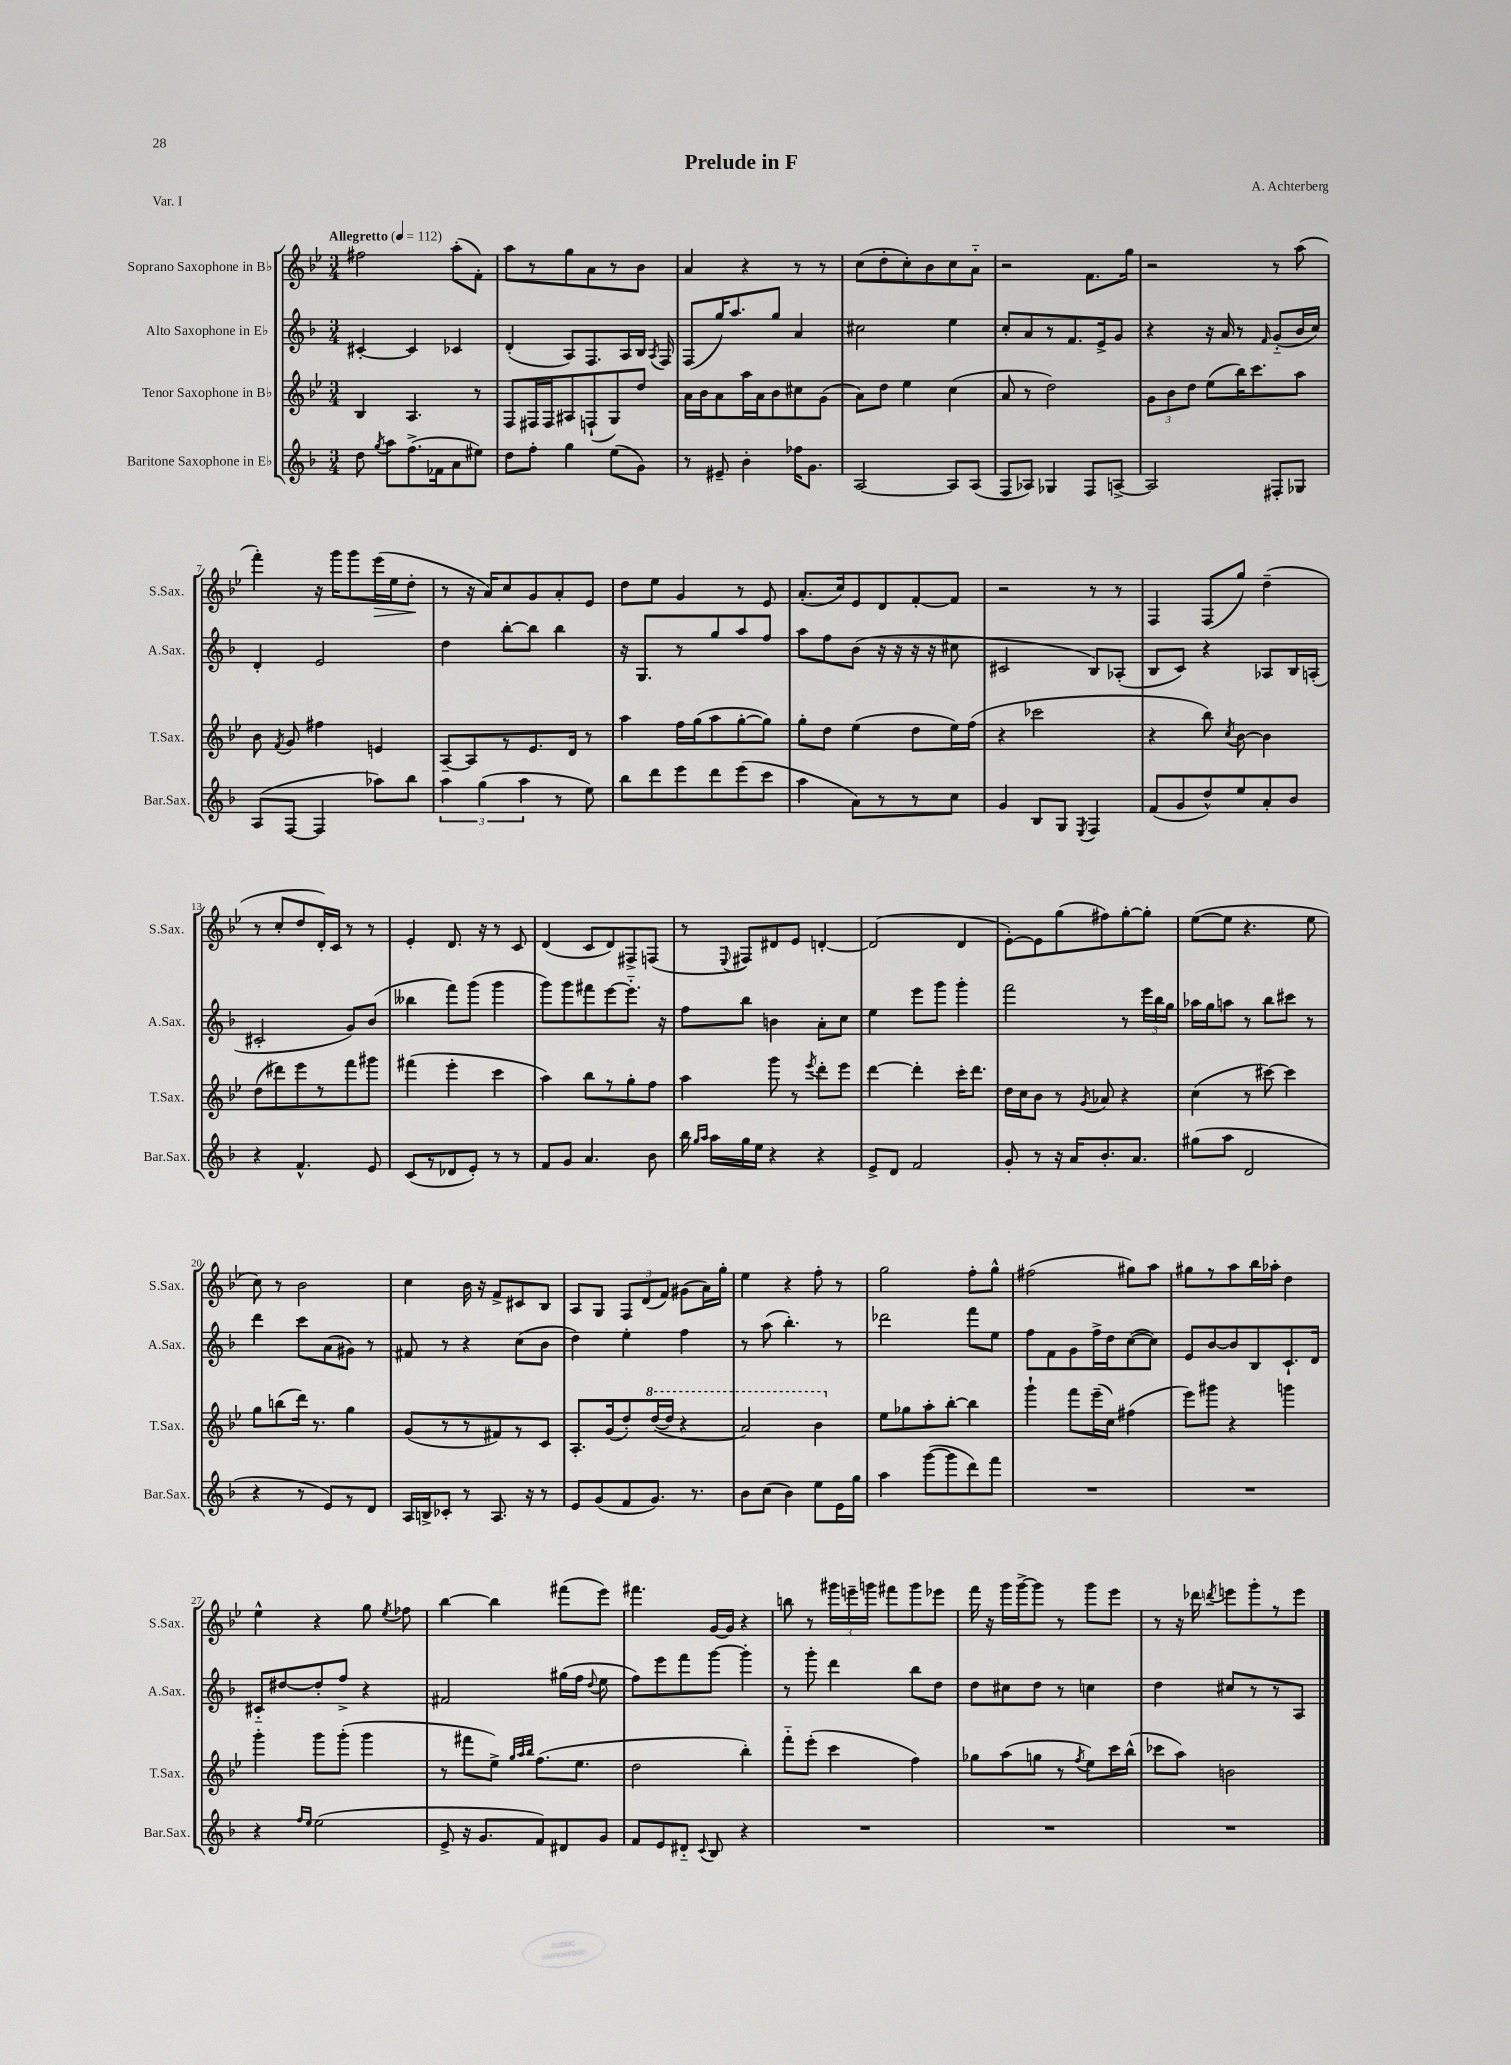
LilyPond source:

\header { title = "Prelude in F" composer = "A. Achterberg" piece = "Var. I" }
<<
\new StaffGroup <<
\new Staff = "s0" \with { instrumentName = "Soprano Saxophone in Bb" shortInstrumentName = "S.Sax." } {
    \clef treble \key bes \major \numericTimeSignature \time 3/4 \tempo "Allegretto" 4 = 112
    \autoBeamOff fis''2 a''8[-.( f'8]-.) |
    a''8[ r8 g''8 a'8 r8 bes'8] |
    a'4 r4 r8 r8 |
    c''8[( d''8-. c''8-.) bes'8 c''8 a'8]-_ |
    r2 f'8.[ g''16] |
    r2 r8 a''8( |
    f'''4-.) r16 g'''16[ g'''8 ees'''16\>( ees''16 d''8]-.\! |
    r8 r16 a'16[) c''8 g'8 a'8-. ees'8] |
    d''8[ ees''8] g'4 r8 ees'8 |
    a'8.[-.( c''16) ees'8 d'8 f'8~-. f'8] |
    r2 r8 r8 |
    f4 f8[( g''8]) d''4--( |
    r8 c''8[-. d''8 d'16-.) c'16] r8 r8 |
    ees'4-. d'8. r16 r8 c'8 |
    d'4( c'8[ d'8) fis8-> f8]( |
    r8 \appoggiatura { ees8 } fis8[) dis'8 ees'8] d'4~-. |
    d'2( d'4 |
    ees'8[~-.) ees'8 g''8( fis''8) g''8~-. g''8]-. |
    ees''8[~( ees''8] r4. ees''8 |
    c''8) r8 bes'2 |
    c''4 bes'16 r16 f'8[-> cis'8 bes8] |
    a8[ g8] \tuplet 3/2 { f8[ d'8( f'8]) } gis'8[( a'16) g''16]-. |
    ees''4 r4 f''8-. r8 |
    g''2 f''8[-. g''8]-^ |
    fis''2( gis''8[) a''8] |
    gis''8[ r8 a''8 bes''16 aes''16]-. d''4 |
    ees''4-^ r4 g''8 \acciaccatura { ees''8 } fes''8 |
    bes''4~ bes''4 fis'''8[( ees'''8]) |
    fis'''4. g'16[~ g'16] r4 |
    b''8 r8 \tuplet 3/2 { gis'''16[ e'''16-- g'''16] } fis'''8[ g'''8 ees'''8] |
    f'''16 r16 g'''16[ g'''16~-> g'''8] r8 g'''8[ ees'''8] |
    r8 r16 des'''16 \acciaccatura { d'''8 } e'''8[ g'''8-. r8 e'''8] \bar "|." |
}
\new Staff = "s1" \with { instrumentName = "Alto Saxophone in Eb" shortInstrumentName = "A.Sax." } {
    \clef treble \key f \major \numericTimeSignature \time 3/4
    \autoBeamOff cis'4~-. cis'4 ces'4 |
    d'4-.( a8[) f8. a16 bes16] \acciaccatura { a8 } f16 |
    f8[( g''16) a''8. g''8] a'4 |
    cis''2 e''4 |
    c''8[-. a'8 r8 f'8. e'16-> g'8] |
    r4 r16 a'16 r8 \grace { f'16 } g'8[-_( bes'16 c''16]) |
    d'4-. e'2 |
    d''4 bes''8[~-. bes''8] bes''4 |
    r16 g8.[ r8 g''8 a''8 f''8] |
    a''8[ f''8 bes'8]( r16 r16 r16 r16 cis''8 |
    cis'2 bes8[) aes8]-.( |
    bes8[ c'8]) r4 aes8[ bes16 a16]-.( |
    cis'2-. g'8[) bes'8]( |
    beses''4 f'''8[) g'''8]( g'''4 |
    g'''8[) g'''8 fis'''8 e'''8~ e'''8.]-_ r16 |
    f''8[ bes''8] b'4 a'8[-. c''8] |
    e''4 e'''8[ g'''8] g'''4-. |
    f'''2 r8 \tuplet 3/2 { e'''16[ bes''16 g''16] } |
    aes''16[ g''16 a''8] r8 bes''8[ cis'''8] r8 |
    d'''4 c'''8[ a'8( gis'8]) r8 |
    fis'8 r8 r4 c''8[( bes'8] |
    d''4) e''4-. f''4 |
    r8 a''8( bes''4.-.) r8 |
    des'''2 f'''8[ e''8] |
    f''8[ f'8 g'8 f''16-> d''16 c''8~( c''8]) |
    e'8[ bes'8~ bes'8 bes8 c'8.-! d'16] |
    cis'8[-_ dis''8~ dis''8-. f''8]-> r4 |
    fis'2 gis''16[( f''16] \appoggiatura { d''8 } e''8 |
    f''8[) e'''8 f'''8 g'''8]~ g'''4-. |
    r8 g'''8-. d'''4 bes''8[ d''8] |
    d''8[ cis''8 d''8] r8 c''4 |
    d''4 cis''8[ r8 r8 a8] \bar "|." |
}
\new Staff = "s2" \with { instrumentName = "Tenor Saxophone in Bb" shortInstrumentName = "T.Sax." } {
    \clef treble \key bes \major \numericTimeSignature \time 3/4
    \autoBeamOff bes4 a4. r8 |
    f8[ fis16 fis16 ais8 f8-!( g8) d''8] |
    a'16[ bes'16 a'8 a''16 a'16 bes'8 cis''8 g'8]( |
    a'8[) d''8] ees''4 c''4( |
    a'8 r8 d''2) |
    \tuplet 3/2 { g'8[ bes'8 d''8] } ees''8[( bes''16) c'''8. a''8] |
    bes'8 \acciaccatura { f'8 } g'8 fis''4 e'4 |
    a8[~-- a8 r8 ees'8. d'16] r8 |
    a''4 f''16[ g''16( a''8 g''8~-. g''8]) |
    g''8[-. d''8] ees''4( d''8[ ees''16) f''16]( |
    r4 ces'''2 |
    r4 bes''8) \acciaccatura { c''8 } bes'8~ bes'4 |
    d''8[( dis'''8) ees'''8 r8 f'''8 gis'''8] |
    fis'''4( ees'''4-. c'''4 |
    a''4) bes''8[ r8 g''8-. f''8] |
    a''4 g'''8 r8 \acciaccatura { ees'''8 } d'''8[-. ees'''8] |
    d'''4~ d'''4-. c'''16[-. d'''8.] |
    d''16[ c''16 bes'8] r8 \acciaccatura { g'8 } aes'8 r4 |
    c''4( r8 cis'''8~) cis'''4 |
    g''8[ b''8( d'''16]) r8. g''4 |
    g'8[( r8 r8 fis'8) r8 c'8] |
    a8.[-. g'16( d''8-.) \ottava #1 d'''16~( d'''16] r4 |
    a''2) bes''4 \ottava #0 |
    ees''8[ ges''8 a''8-. bes''8]~-. bes''4 |
    g'''4-! f'''8[ ees'''16--( c''16]) fis''4( |
    ees'''8[) gis'''8] r4 g'''4 |
    g'''4-. g'''8[ g'''8]-.( g'''4 |
    r8 fis'''8[ ees''8]->) \grace { g''32[ a''32 bes''32] } f''8.[( ees''8.] |
    d''2 bes''4-.) |
    f'''8[-_ ees'''8]-.( c'''4 f''4) |
    ges''8[ a''8( g''8] r8 \acciaccatura { f''8 } ees''8[) c'''16 bes''16]-^( |
    ces'''8[ a''8]) b'2 \bar "|." |
}
\new Staff = "s3" \with { instrumentName = "Baritone Saxophone in Eb" shortInstrumentName = "Bar.Sax." } {
    \clef treble \key f \major \numericTimeSignature \time 3/4
    \autoBeamOff d''8 \acciaccatura { g''8 } a''8[ f''8.->( fes'16 a'8 eis''8]) |
    d''8[ f''8]-. g''4 e''8[( g'8]) |
    r8 eis'8-- bes'4-. fes''16[ g'8.] |
    a2~ a8[ a8]( |
    f8[ aes8]) ges4 f8[ a8]~-> |
    a2 fis8[-. ges8] |
    a8[( f8]~ f4 aes''8[) bes''8] |
    \tuplet 3/2 { a''4 g''4( a''4 } r8 e''8) |
    bes''8[ d'''8 e'''8 d'''8 e'''8( c'''8] |
    a''4 a'8[) r8 r8 c''8] |
    g'4 bes8[ g8] \acciaccatura { e8 } f4 |
    f'8[( g'8 d''8-^) e''8 a'8-. bes'8] |
    r4 f'4.-^ e'8 |
    c'8[( r8 des'8 e'8]-.) r8 r8 |
    f'8[ g'8] a'4. bes'8 |
    bes''16 \grace { g''16[ a''16] } a''16[ g''16 e''16] r4 r4 |
    e'8[-> d'8] f'2 |
    g'8-. r8 r16 a'16[ bes'8.-. a'8.] |
    gis''8[( a''8] d'2 |
    r4 r8 e'8[) r8 d'8] |
    a16[ b16-> ces'8]-. r8 a8. r16 r8 |
    e'8[ g'8( f'8 g'8.]) r8. |
    bes'8[ c''8]( bes'4) e''8[ e'16 g''16] |
    a''4 g'''8[~( g'''8 d'''8) f'''8] |
    R2. |
    R2. |
    r4 \grace { f''16[ e''16] } e''2( |
    e'8-> r16 g'8.[ f'8) dis'8 g'8] |
    f'8[ e'8 dis'8]-_ \appoggiatura { c'8 } bes8 r4 |
    R2. |
    R2. |
    R2. \bar "|." |
}
>>
>>
